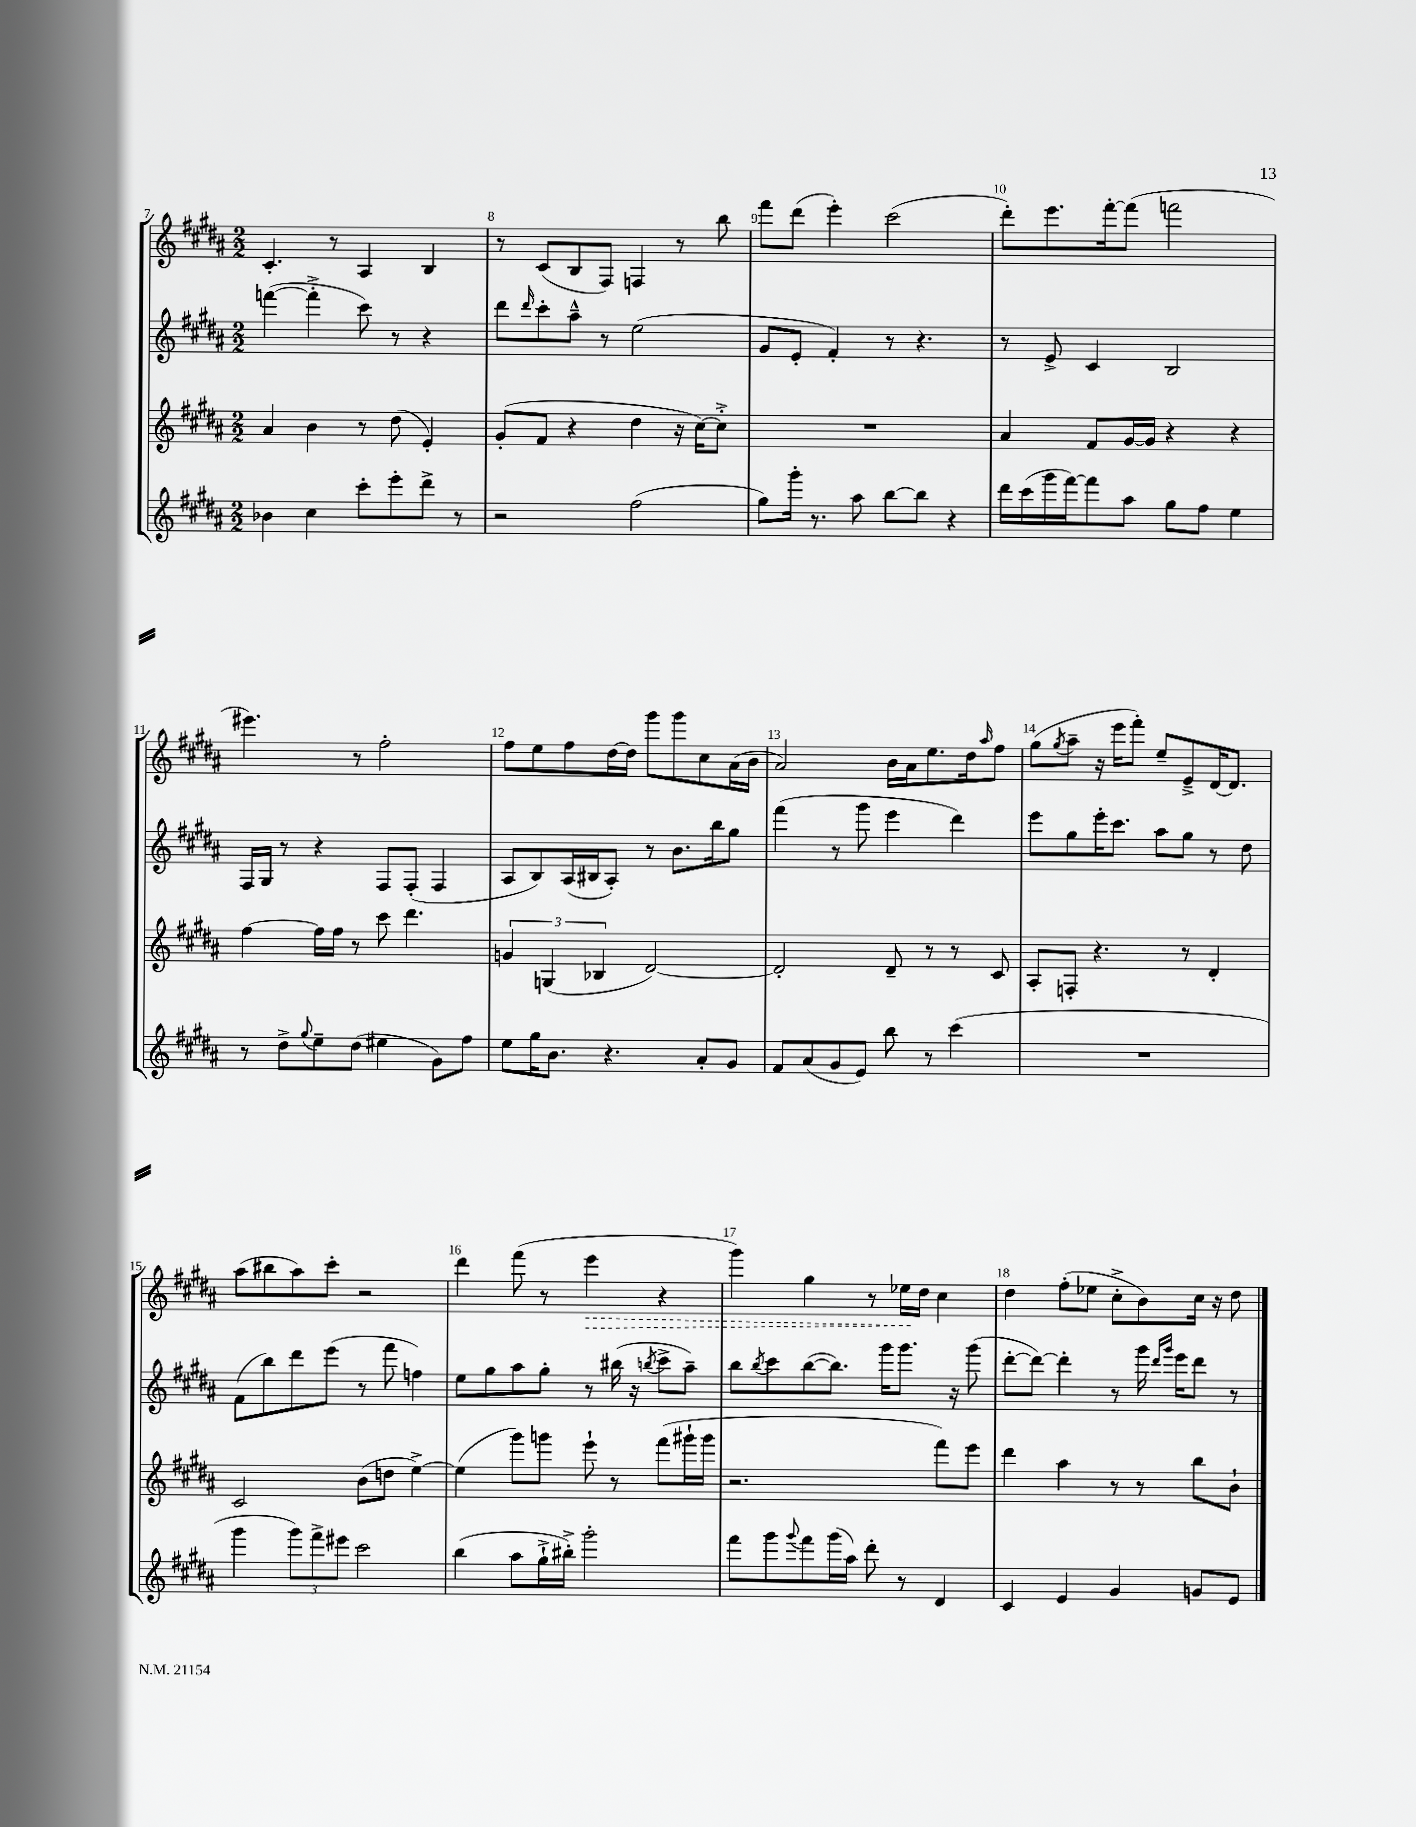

**kern	**kern	**kern	**kern	**dynam
*part4	*part3	*part2	*part1	*part1
*staff4	*staff3	*staff2	*staff1	*staff1
*clefG2	*clefG2	*clefG2	*clefG2	*
*k[f#c#g#d#a#]	*k[f#c#g#d#a#]	*k[f#c#g#d#a#]	*k[f#c#g#d#a#]	*
*M2/2	*M2/2	*M2/2	*M2/2	*
=7	=7	=7	=7	=7
4b-X\	4a#/	([4fffn\	4.c#'/	.
4cc#\	4b\	4fff'^\]	.	.
.	.	.	8r	.
8ccc#'\L	8r	8ccc#\)	4A#/	.
8eee'\	(8dd#\	8r	.	.
8ddd#^\J	4e'/)	4r	4B/	.
8r	.	.	.	.
=8	=8	=8	=8	=8
2r	(8g#'/L	8ddd#\L	8r	.
.	.	16qqddd#/	.	.
.	8f#/J	8ccc#'\	(8c#/L	.
.	4r	8aa#~^^\J	8B/	.
.	.	8r	8F#/J)	.
(2ff#\	4dd#\	(2ee\	4Fn/	.
.	16r	.	8r	.
.	[16cc#\KL)	.	.	.
.	8cc#'^\J]	.	8bb\	.
=9	=9	=9	=9	=9
8gg#\L)	1r	8g#/L	8fff#\L	.
16ggg#'\Jk	.	8e'/J	(8ddd#\J	.
8.r	.	.	.	.
.	.	4f#'/)	4eee'\)	.
8aa#\	.	.	.	.
[8bb\L	.	8r	(2ccc#\	.
8bb\J]	.	4.r	.	.
4r	.	.	.	.
=10	=10	=10	=10	=10
16ddd#\LL	4a#/	8r	8ddd#'\L)	.
(16ccc#\	.	.	.	.
16ggg#\	.	8e^/	8.eee\	.
[16fff#\J)	.	.	.	.
8fff#\]	8f#/L	4c#/	.	.
.	.	.	[16fff#'\k	.
8aa#\J	[16g#/L	.	(8fff#\J]	.
.	16g#/JJ]	.	.	.
8gg#\L	4r	2B/	2fffn\	.
8ff#\J	.	.	.	.
4ee\	4r	.	.	.
!!LO:LB:g=z
=11	=11	=11	=11	=11
8r	[4ff#\	16F#/LL	4.eee#X\)	.
.	.	16G#/JJ	.	.
8dd#^\L	.	8r	.	.
8qqgg#/	.	.	.	.
8ee~\	16ff#\LL]	4r	.	.
.	16ff#\JJ	.	.	.
(8dd#\J	8r	.	8r	.
4ee#X\	8ccc#\	8F#/L	2ff#'\	.
.	4.ddd#\	(8F#'/J	.	.
8g#\L)	.	4F#/	.	.
8ff#\J	.	.	.	.
=12	=12	=12	=12	=12
8ee\L	6gn/	8A#/L	8ff#\L	.
16gg#\K	.	8B/)	8ee\	.
.	(6Gn/	.	.	.
8.b\J	.	.	.	.
.	.	(16A#/L	8ff#\	.
.	.	16B#X/J	.	.
.	6B-X/	.	.	.
4.r	.	8A#'/J)	[16dd#\L	.
.	.	.	16dd#\JJ]	.
.	[2d#/)	8r	8ggg#\L	.
.	.	8.b\L	8ggg#\	.
8a#'/L	.	.	8cc#\	.
.	.	16bb\k	.	.
8g#/J	.	8gg#\J	(16a#\L	.
.	.	.	16b\JJ	.
=13	=13	=13	=13	=13
8f#/L	2d#'/]	(4fff#\	2a#/)	.
(8a#/	.	.	.	.
8g#/	.	8r	.	.
8e/J)	.	8ggg#\	.	.
8bb\	8d#~/	4eee\	16b\LL	.
.	.	.	16a#\J	.
8r	8r	.	8.ee\	.
(4ccc#\	8r	4ddd#\)	.	.
.	.	.	16dd#\k	.
.	.	.	16qqaa#/	.
.	8c#/	.	8ff#\J	.
=14	=14	=14	=14	=14
1r	8A#'/L	8eee\L	(8gg#\L	.
.	.	.	8qgg#/	.
.	8Fn'/J	8gg#\	8aa#~\J	.
.	4.r	16eee'\K	16r	.
.	.	8.ccc#\J	16eee\KL	.
.	.	.	8fff#'\J)	.
.	.	8aa#\L	8ee~/L	.
.	8r	8gg#\J	8e~^/	.
.	4d#'/	8r	[16d#/K	.
.	.	.	8.d#/J]	.
.	.	8dd#\	.	.
!!LO:LB:g=z
=15	=15	=15	=15	=15
4ggg#\	2c#/	(8f#\L	(8aa#\L	.
.	.	8bb\)	8bb#X\	.
12ggg#\L)	.	8ddd#\	8aa#\)	.
12fff#^\	.	.	.	.
.	.	(8eee\J	8ccc#'\J	.
12eee#X\J	.	.	.	.
2ccc#\	(8b\L	8r	2r	.
.	8ddn\J	8fff#\	.	.
.	[4ee^\)	4ffn\)	.	.
=16	=16	=16	=16	=16
(4bb\	(4ee\]	8ee\L	4ddd#\	.
.	.	8gg#\	.	.
8aa#\L	8ggg#\L)	8aa#\	(8fff#\	.
16gg#`^\L	8gggn\J	8gg#'\J	8r	.
16bb#X'^\JJ)	.	.	.	.
!	!	!	!	!LO:HP:b
2ggg#'\	8eee`\	8r	4eee\	>
.	8r	(16bb#X\	.	.
.	.	16r	.	.
.	.	8qbbn/	.	.
.	(8fff#\L	8ccc#^\L	4r	.
.	16ggg#X`\L	8aa#~\J)	.	.
.	16ggg#\JJ	.	.	.
=17	=17	=17	=17	=17
8fff#\L	2.r	8bb\L	4ggg#\)	.
.	.	8qbb/	.	.
8ggg#\	.	8ccc#\	.	.
8qqggg#/	.	.	.	.
8fff#\	.	([8bb\	4gg#\	.
(16ggg#\L	.	8.bb\J])	.	.
16aa#\JJ)	.	.	.	.
8ddd#'\	.	.	8r	.
.	.	16ggg#\KL	.	.
8r	.	8.ggg#\J	16ee-X\LL	.
.	.	.	16dd#\JJ	]
4d#/	8fff#\L)	.	4cc#\	.
.	.	16r	.	.
.	8eee\J	(8ggg#\	.	.
=18	=18	=18	=18	=18
4c#/	4ddd#\	[8ddd#'\L	4dd#\	.
.	.	8ddd#\J_)	.	.
4e/	4aa#\	4ddd#'\]	(8ff#'\L	.
.	.	.	8ee-X\J	.
4g#/	8r	8r	8cc#'^\L	.
.	8r	16ggg#\	8b\)	.
.	.	16qqddd#/LL	.	.
.	.	16qqggg#/JJ	.	.
.	.	16eee\KL	.	.
8gn/L	8bb\L	8ddd#\J	16cc#\Jk	.
.	.	.	16r	.
8e/J	8b`\J	8r	8dd#\	.
==	==	==	==	==
*-	*-	*-	*-	*-
